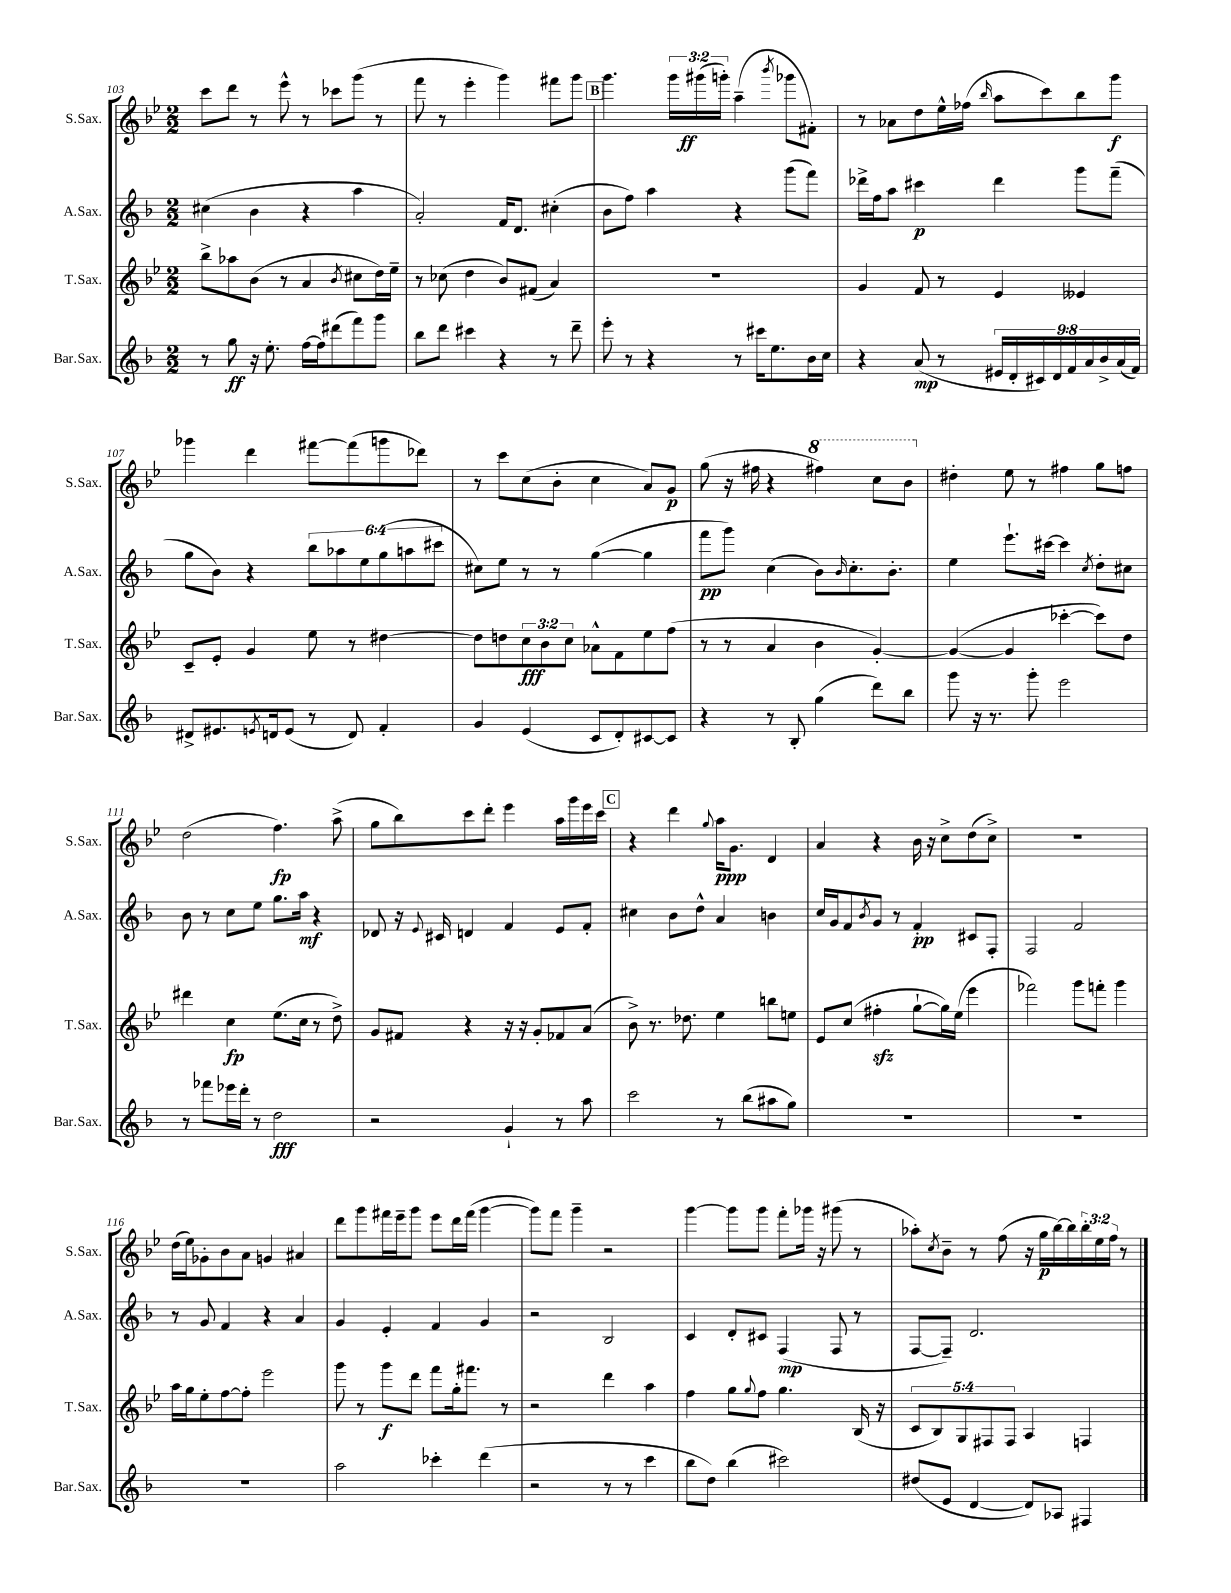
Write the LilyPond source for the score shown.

<<
\new StaffGroup <<
\new Staff = "s0" \with { instrumentName = "S.Sax." shortInstrumentName = "S.Sax." } {
    \clef treble \key bes \major \numericTimeSignature \time 2/2 \override Staff.TupletNumber.text = #tuplet-number::calc-fraction-text
    c'''8 d'''8 r8 ees'''8-^ r8 ces'''8 g'''8( r8 |
    f'''8 r8 ees'''4-. g'''4) fis'''8 g'''8 |
    \mark \markup { \box "B" } g'''4. \tuplet 3/2 { g'''16 gis'''16\ff( g'''16-.) } a''4--( \acciaccatura { bes'''8 } ges'''8 fis'8-.) |
    r8 aes'8 d''8 ees''16-^ fes''16( \grace { bes''16 } a''8 c'''8) bes''8 g'''8\f |
    ges'''4 d'''4 fis'''8~ fis'''8( g'''8 des'''8) |
    r8 c'''8 c''8( bes'8-. c''4 a'8) g'8\p |
    g''8( r16 fis''16 r4 \ottava #1 fis'''4) c'''8 bes''8 \ottava #0 |
    dis''4-. ees''8 r8 fis''4 g''8 f''8 |
    d''2( f''4.\fp) a''8->( |
    g''8 bes''8) c'''8 d'''8-. ees'''4 a''16 g'''16 ees'''16 c'''16 |
    \mark \markup { \box "C" } r4 d'''4 \appoggiatura { g''8 } a''16\ppp g'8. d'4 |
    a'4 r4 bes'16 r16 c''8-> d''8( c''8->) |
    R1 |
    d''16( ees''16) ges'8-. bes'8 a'8 g'4 ais'4 |
    d'''8 g'''8 fis'''16 ees'''16-- g'''8 ees'''8 d'''16 fis'''16( g'''4~ |
    g'''8) f'''8 g'''4-- r2 |
    g'''4~ g'''8 g'''8 f'''8-. ges'''16 r16 gis'''8( r8 |
    aes''8-.) \acciaccatura { c''8 } bes'8-- r8 f''8( r16 g''16\p bes''16~) bes''16 \tuplet 3/2 { bes''16-. ees''16 f''16 } r8 \bar "|." |
}
\new Staff = "s1" \with { instrumentName = "A.Sax." shortInstrumentName = "A.Sax." } {
    \clef treble \key f \major \numericTimeSignature \time 2/2 \override Staff.TupletNumber.text = #tuplet-number::calc-fraction-text
    cis''4( bes'4 r4 a''4 |
    a'2-.) f'16 d'8. cis''4-.( |
    \mark \markup { \box "B" } bes'8 f''8) a''4 r4 g'''8( f'''8) |
    des'''16-> f''16 a''8 cis'''4\p des'''4 g'''8 f'''8--( |
    g''8 bes'8) r4 \tuplet 6/4 { bes''8 aes''8 e''8 g''8( a''8 cis'''8 } |
    cis''8) e''8 r8 r8 g''4~( g''4 |
    f'''8\pp g'''8) c''4( bes'8) \grace { bes'16 } c''8.-. bes'8.-. |
    e''4 e'''8.-! cis'''16~ cis'''4 \acciaccatura { c''8 } d''8-. cis''8 |
    bes'8 r8 c''8 e''8 g''8. a''16\mf r4 |
    des'8 r16 \appoggiatura { e'8 } cis'16 d'4 f'4 e'8 f'8-. |
    \mark \markup { \box "C" } cis''4 bes'8 d''8-^ a'4 b'4 |
    c''16 g'16 f'8 \acciaccatura { bes'8 } g'8 r8 f'4-.\pp cis'8 f8-. |
    f2 f'2 |
    r8 g'8 f'4 r4 a'4 |
    g'4 e'4-. f'4 g'4 |
    r2 bes2 |
    c'4 d'8-. cis'8 f4\mp( f8 r8 |
    f8~ f8--) d'2. \bar "|." |
}
\new Staff = "s2" \with { instrumentName = "T.Sax." shortInstrumentName = "T.Sax." } {
    \clef treble \key bes \major \numericTimeSignature \time 2/2 \override Staff.TupletNumber.text = #tuplet-number::calc-fraction-text
    bes''8-> aes''8 bes'8( r8 a'4 \acciaccatura { bes'8 } cis''8 d''16) ees''16-- |
    r8 ces''8( d''4 bes'8) fis'8( a'4) |
    \mark \markup { \box "B" } R1 |
    g'4 f'8 r8 ees'4 eeses'4 |
    c'8-- ees'8-. g'4 ees''8 r8 dis''4~ |
    dis''8 d''8 \tuplet 3/2 { c''8\fff bes'8 c''8 } aes'8-^ f'8 ees''8 f''8( |
    r8 r8 a'4 bes'4 g'4~-.) |
    g'4~( g'4 ces'''4~-. ces'''8) d''8 |
    dis'''4 c''4\fp ees''8.( c''16 r8 d''8->) |
    g'8 fis'8 r4 r16 r16 g'8-. fes'8 a'8( |
    \mark \markup { \box "C" } bes'8->) r8. des''8. ees''4 b''8 e''8 |
    ees'8 c''8( fis''4-.\sfz g''8~-! g''16) ees''16( ees'''4 |
    fes'''2) g'''8 f'''8-. g'''4 |
    a''16 g''16 ees''8-. f''8~ f''8-. ees'''2 |
    g'''8 r8 g'''8\f d'''8 f'''8 g''16-. fis'''8. r8 |
    r2 d'''4 a''4 |
    f''4 g''8 \appoggiatura { g''8 } f''8 g''4. bes16( r16 |
    \tuplet 5/4 { c'8 bes8) g8 fis8 fis8 } a4 f4 \bar "|." |
}
\new Staff = "s3" \with { instrumentName = "Bar.Sax." shortInstrumentName = "Bar.Sax." } {
    \clef treble \key f \major \numericTimeSignature \time 2/2 \override Staff.TupletNumber.text = #tuplet-number::calc-fraction-text
    r8 g''8\ff r16 e''8.-. f''16~ f''16 dis'''8( f'''8) g'''8 |
    bes''8 d'''8 cis'''4 r4 r8 d'''8-- |
    \mark \markup { \box "B" } e'''8-. r8 r4 r8 cis'''16 e''8. bes'16 c''16 |
    r4 a'8\mp( r8 \tuplet 9/8 { eis'16 d'16-. cis'16) d'16 f'16 a'16 bes'16-> a'16( f'16) } |
    dis'8-> eis'8. \acciaccatura { e'8 } d'16 e'8( r8 d'8) f'4-. |
    g'4 e'4( c'8 d'8-.) cis'8~ cis'8 |
    r4 r8 bes8-. g''4( d'''8) bes''8 |
    g'''8 r16 r8. g'''8-. e'''2 |
    r8 fes'''8 ees'''16 d'''16-. r8 d''2\fff |
    r2 g'4-! r8 a''8 |
    \mark \markup { \box "C" } c'''2 r8 bes''8( ais''8 g''8) |
    R1 |
    R1 |
    R1 |
    a''2 ces'''4-. d'''4( |
    r2 r8 r8 c'''4 |
    bes''8 d''8) bes''4( cis'''2) |
    dis''8( e'8 d'4~ d'8) aes8 fis4 \bar "|." |
}
>>
>>
\layout { \context { \Score currentBarNumber = #103 } }
